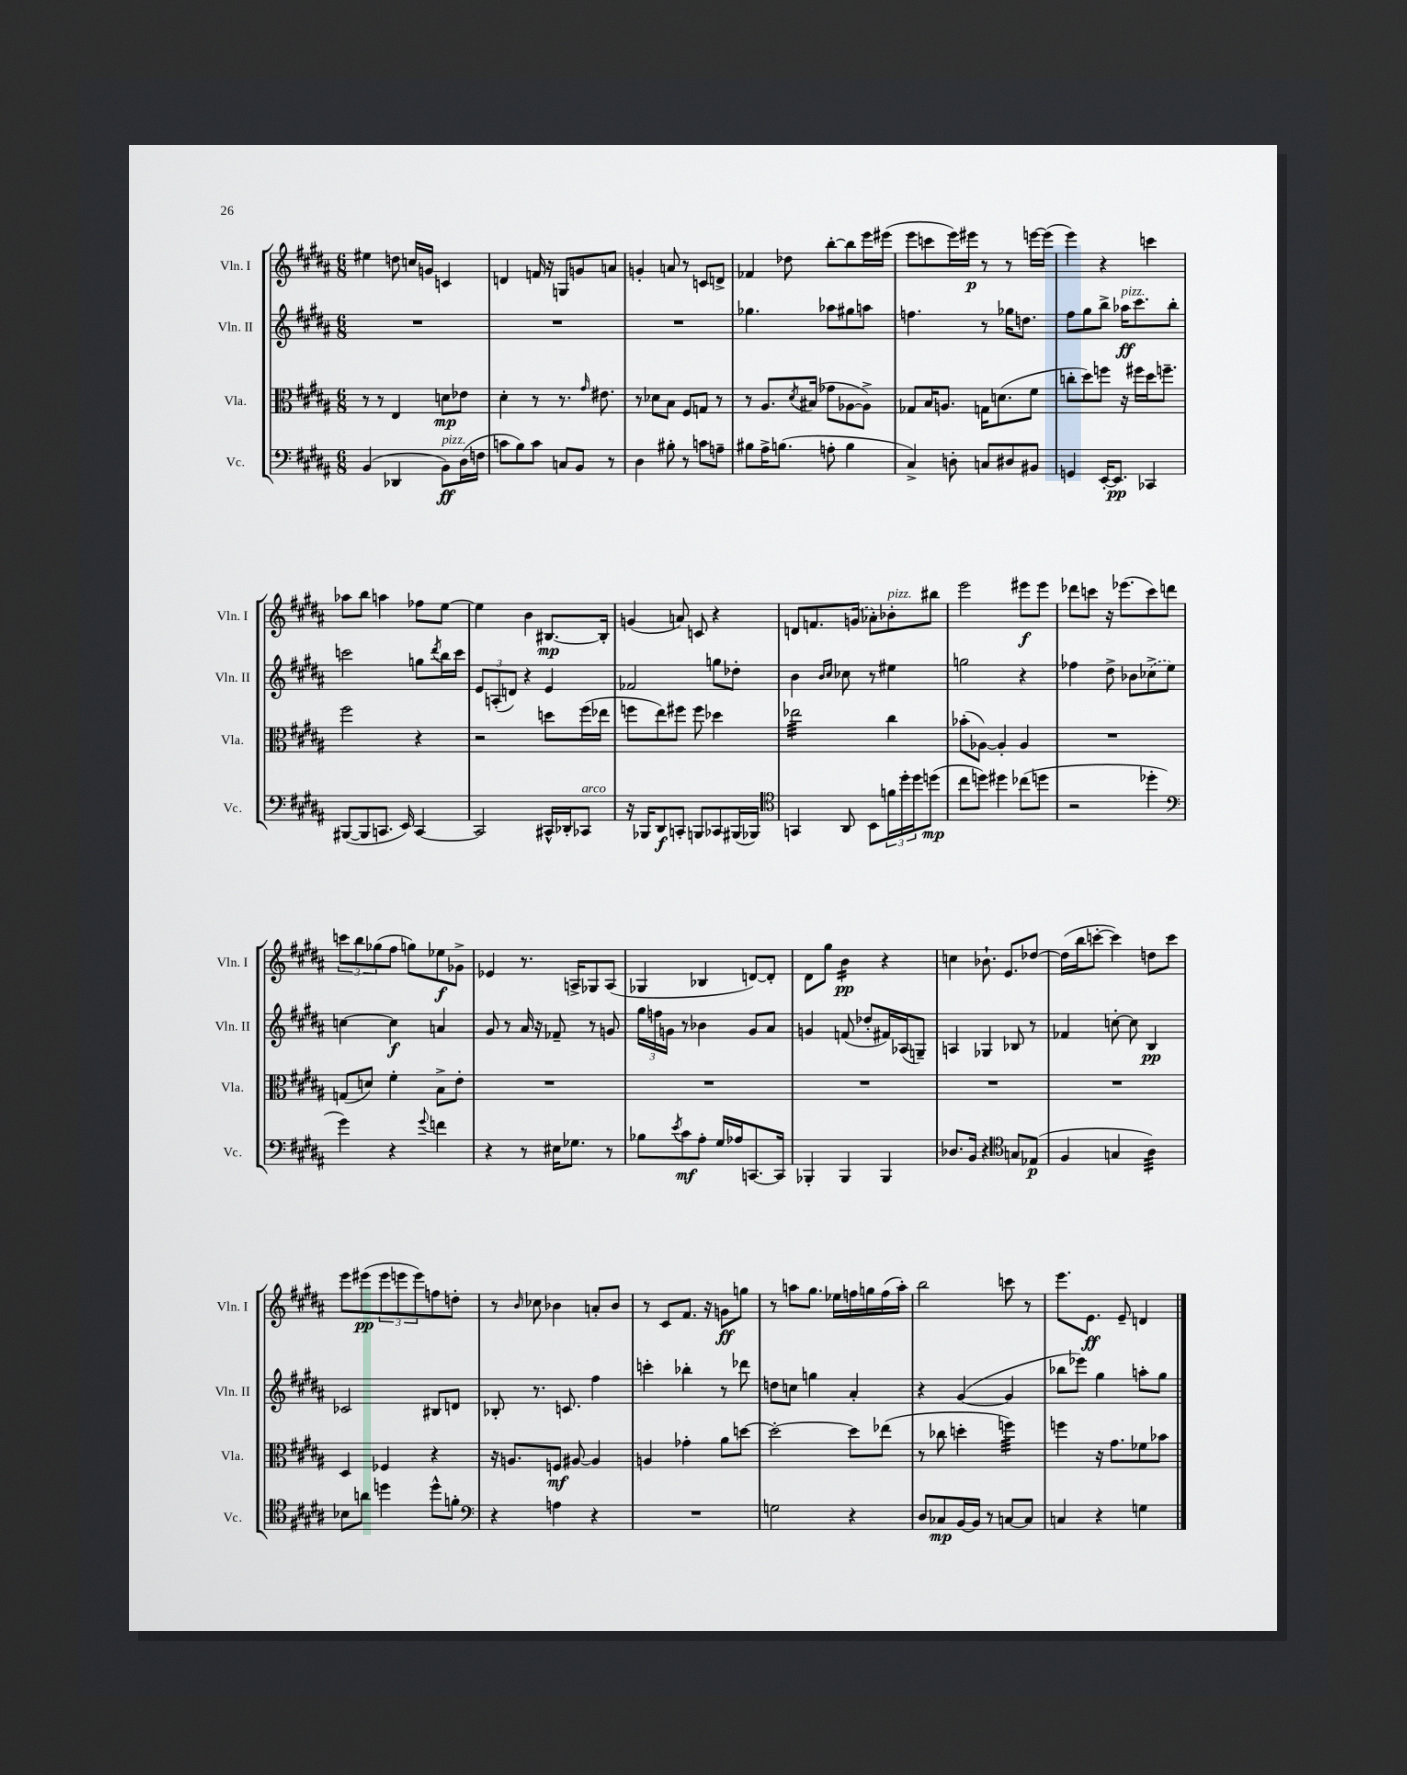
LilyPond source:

<<
\new StaffGroup <<
\new Staff = "s0" \with { instrumentName = "Vln. I" shortInstrumentName = "Vln. I" } {
    \clef treble \key b \major \numericTimeSignature \time 6/8
    eis''4 d''8 c''16 g'16 c'4 |
    d'4 f'16 r16 g8 g'8 a'8 |
    g'4-. a'8 r8 c'8 d'8-> |
    fes'4 des''8 b''8~-. b''8 e'''16 eis'''16( |
    e'''8 c'''8 e'''16) eis'''16\p r8 r8 e'''16~ e'''16( |
    e'''4) r4 c'''4 |
    aes''8 b''8 a''4 fes''8 e''8~ |
    e''4 b'4 bis8.~\mp bis16-. |
    g'4( a'8) c'8 r4 |
    d'8 f'8. \once \slurDashed g'16( aes'8-.) bes'8-.^\markup { \italic "pizz." } bis''8 |
    e'''2 eis'''8\f eis'''8 |
    des'''8 c'''8 r16 ees'''8.( c'''8) d'''8 |
    \tuplet 3/2 { c'''8 b''8 ges''8( } fis''8 g''8) ees''8\f ges'8-> |
    ees'4 r8. a16-> ges8 a8( |
    ges4 bes4 d'8~) d'8-. |
    dis'8 gis''8 b'4:16\pp r4 |
    c''4 bes'8.-! e'8. des''8~ |
    des''16( b''16 c'''8~-. c'''4) d''8 c'''8 |
    e'''8 eis'''8\pp( \tuplet 3/2 { eis'''8 e'''8 e'''8) } f''8 d''8-. |
    r8 \grace { b'16 } ces''8 bes'4 a'8-. bes'8 |
    r8 cis'8 fis'8. r16 g'8\ff g''8 |
    r8 a''8 gis''8. ees''16 f''16 g''16 f''16( a''16-.) |
    b''2 c'''8 r8 |
    e'''8. e'8.\ff e'8-- d'4 \bar "|." |
}
\new Staff = "s1" \with { instrumentName = "Vln. II" shortInstrumentName = "Vln. II" } {
    \clef treble \key b \major \numericTimeSignature \time 6/8
    R2. |
    R2. |
    R2. |
    ges''4. aes''8 gis''8 a''8 |
    f''4. r8 ges''16 d''8. |
    fis''8 gis''8 b''8-> aes''16\ff^\markup { \italic "pizz." } cis'''8. b''8-. |
    c'''2 g''8 \acciaccatura { dis'''8 } b''16 c'''16 |
    \tuplet 3/2 { e'8 a8-.( d'8) } r4 e'4 |
    fes'2 g''8 des''8-. |
    b'4 \grace { b'16 cis''16 } ces''8 r8 eis''4 |
    g''2 r4 |
    fes''4 dis''8-> bes'8 \once \slurDashed ces''8->( e''8) |
    c''4~ c''4\f a'4 |
    gis'8 r8 ais'16 r16 fes'8-- r8 g'8 |
    \tuplet 3/2 { gis''16 f''16 g'16 } r8 bes'4 g'8 ais'8 |
    g'4 f'8( des''8-. fis'16) aes16( g8--) |
    a4 ges4 bes8 r8 |
    fes'4 c''8~-. c''8 b4\pp |
    ces'2 bis8 d'8 |
    bes8-. r8. c'8. fis''4 |
    c'''4-. bes''4-. r8 des'''8 |
    d''8 c''8 g''4 ais'4-. |
    r4 gis'4~( gis'4 |
    bes''8 ees'''8) gis''4 a''8-. gis''8 \bar "|." |
}
\new Staff = "s2" \with { instrumentName = "Vla." shortInstrumentName = "Vla." } {
    \clef alto \key b \major \numericTimeSignature \time 6/8
    r8 r8 e4 d'8\mp ees'8 |
    dis'4-. r8 r8. \grace { gis'16 } eis'8. |
    r8 des'8 b8 fis8 g8 r8 |
    r8 ais8. \acciaccatura { dis'8 } bis16( ges'8 aes8~ aes8->) |
    ges8 b16 a8. g16 d'8.( fis'8 |
    c''8-. dis''8) f''8 r16 fis''16 dis''16 f''8.-- |
    fis''2 r4 |
    r2 d''8 fis''16( ees''16 |
    f''8 e''8) fis''8 fis''8 des''4 |
    ees''2:32 cis''4 |
    bes'8-.( aes8~) aes4-. aes4 |
    R2. |
    g8( d'8) fis'4-. b8-> e'8-. |
    R2. |
    R2. |
    R2. |
    R2. |
    R2. |
    dis4 fes4 r4 |
    r16 a8. f8\mf ais8~ ais4 |
    a4 ges'4-. ais'8 d''8~ |
    d''2~-. d''8 ees''8( |
    r8 ces''8 d''4-. f''4:32) |
    f''4 r16 gis'8. fes'8 bes'8 \bar "|." |
}
\new Staff = "s3" \with { instrumentName = "Vc." shortInstrumentName = "Vc." } {
    \clef bass \key b \major \numericTimeSignature \time 6/8
    b,4( des,4 b,8\ff^\markup { \italic "pizz." }) dis16( f16 |
    c'8 b8) c'8 c8 b,8 r8 |
    dis4 bis8-. r8 c'8 a8-- |
    bis8 ais16-> b8.( a8-. b4 |
    cis4->) d8-. c8 dis8 bis,8 |
    g,4 e,16~-. e,8.\pp ces,4 |
    bis,,8~( bis,,8 c,8. e,16) c,4~ |
    c,2 cis,16-^ des,16-. ces,8^\markup { \italic "arco" } |
    r16 bes,,16 dis,8\f c,8-. b,,8 ces,8 bis,,16( bes,,16) |
    \clef tenor g,4 ais,8 b,8 \tuplet 3/2 { f'16 dis''16-. dis''16 } d''8\mp( |
    cis''8 d''8) dis''4 ces''8( d''8 |
    r2 des''4-. |
    \clef bass gis'4) r4 \appoggiatura { gis'8 } f'4 |
    r4 r8 eis16 ges8. r8 |
    bes8 \acciaccatura { e'8 } cis'8\mf ais8-. gis16 aes16 c,8.~ c,16 |
    bes,,4-. bes,,4 bes,,4 |
    des8. b,16 r4 \clef tenor g8 ees8\p( |
    fis4 g4 ais4:32) |
    bes8 a'8 d''4 d''8-^ f'8-. |
    \clef bass r4 a4 r4 |
    R2. |
    g2 r4 |
    dis8 ces8\mp b,16~ b,16 r8 c8~ c8 |
    c4 r4 g4 \bar "|." |
}
>>
>>
\layout { \context { \Score \remove "Bar_number_engraver" } }
